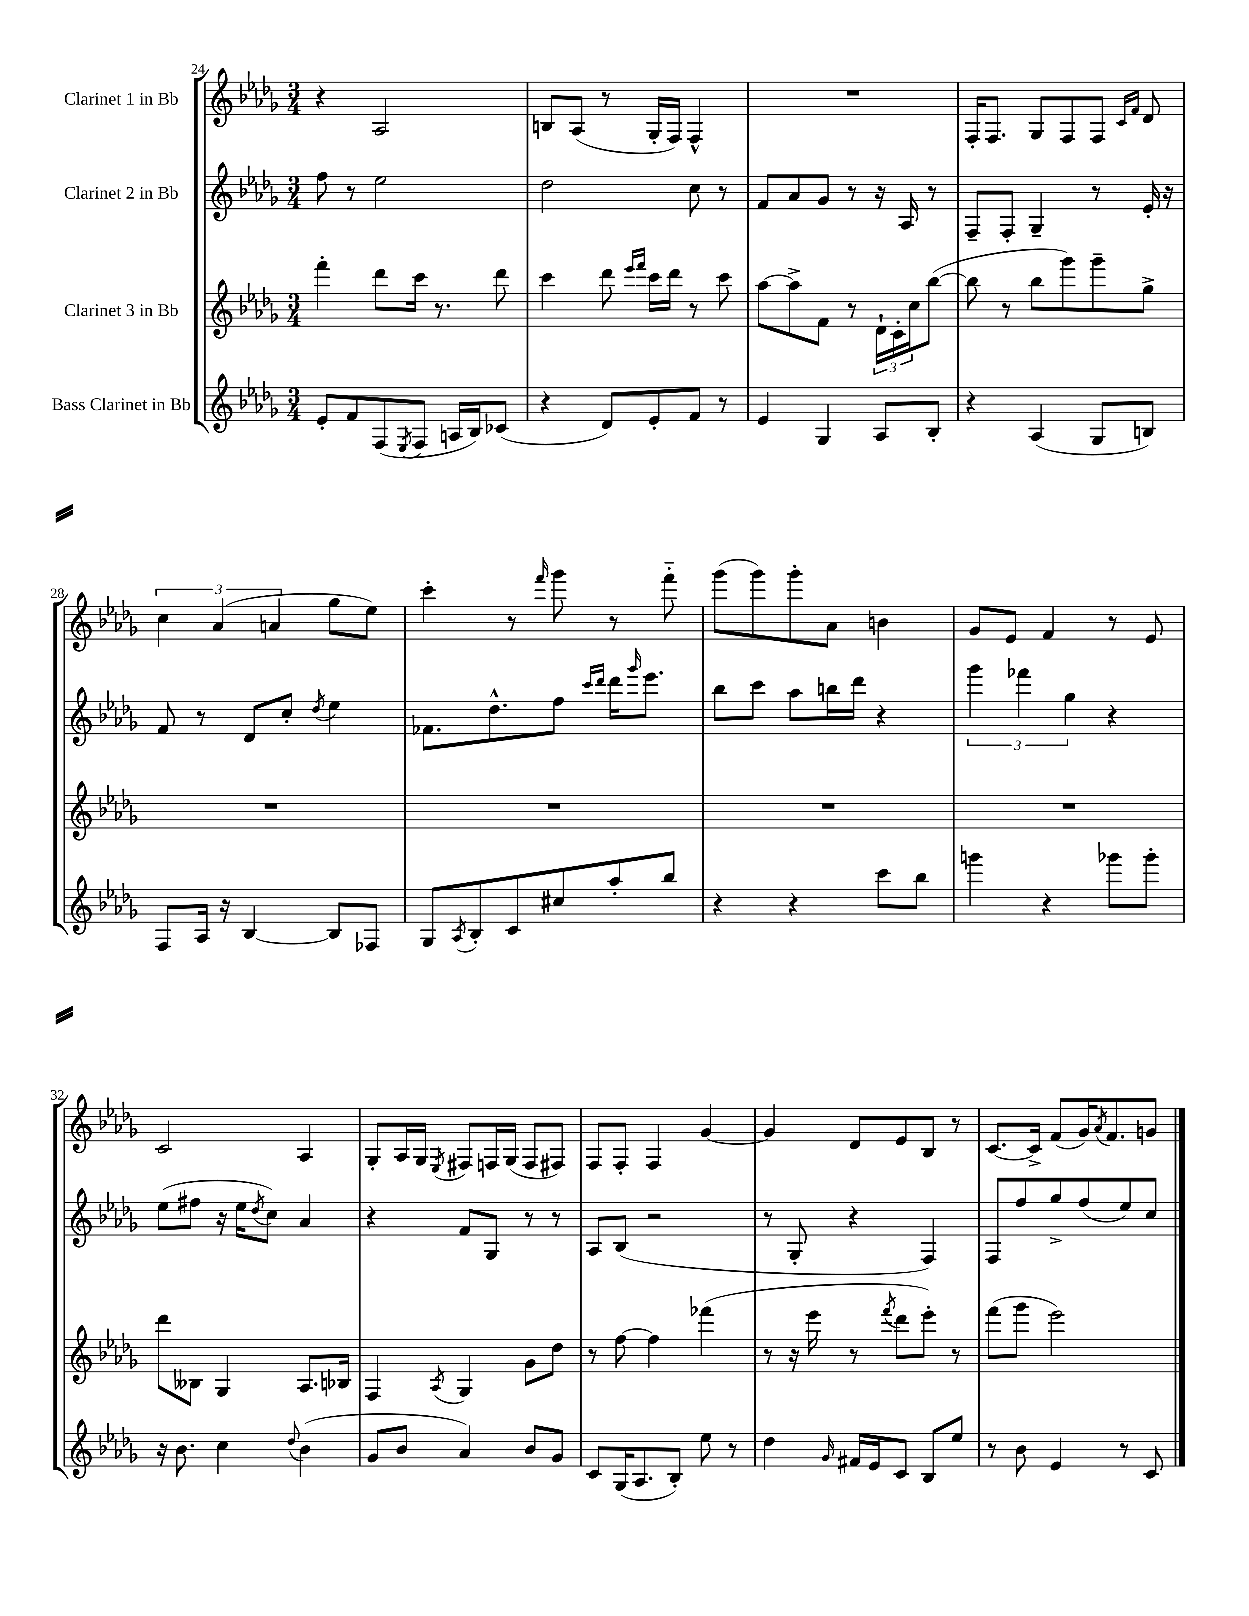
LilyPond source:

<<
\new StaffGroup <<
\new Staff = "s0" \with { instrumentName = "Clarinet 1 in Bb" } {
    \clef treble \key des \major \numericTimeSignature \time 3/4
    r4 aes2 |
    b8 aes8( r8 ges16-. f16) f4-^ |
    R2. |
    f16-. f8. ges8 f8 f8 \grace { c'16 f'16 } des'8 |
    \tuplet 3/2 { c''4 aes'4( a'4 } ges''8 ees''8) |
    c'''4-. r8 \grace { f'''16 } ges'''8 r8 f'''8-_ |
    ges'''8( ges'''8) ges'''8-. aes'8 b'4 |
    ges'8 ees'8 f'4 r8 ees'8 |
    c'2 aes4 |
    ges8-. aes16 ges16 \acciaccatura { ees8 } fis8 f16 ges16( f8 fis8) |
    f8 f8-. f4 ges'4~ |
    ges'4 des'8 ees'8 bes8 r8 |
    c'8.~ c'16-> f'8( ges'16) \acciaccatura { aes'8 } f'8. g'8 \bar "|." |
}
\new Staff = "s1" \with { instrumentName = "Clarinet 2 in Bb" } {
    \clef treble \key des \major \numericTimeSignature \time 3/4
    f''8 r8 ees''2 |
    des''2 c''8 r8 |
    f'8 aes'8 ges'8 r8 r16 aes16 r8 |
    f8-- f8-. ges4-- r8 ees'16-. r16 |
    f'8 r8 des'8 c''8-. \acciaccatura { des''8 } ees''4 |
    fes'8. des''8.-^ f''8 \grace { c'''16 des'''16 } des'''16 \grace { ges'''16 } ees'''8. |
    bes''8 c'''8 aes''8 b''16 des'''16 r4 |
    \tuplet 3/2 { ges'''4 fes'''4 ges''4 } r4 |
    ees''8( fis''8 r16 ees''16 \acciaccatura { des''8 } c''8) aes'4 |
    r4 f'8 ges8 r8 r8 |
    aes8 bes8( r2 |
    r8 ges8-. r4 f4) |
    f8 f''8 ges''8-> f''8( ees''8) c''8 \bar "|." |
}
\new Staff = "s2" \with { instrumentName = "Clarinet 3 in Bb" } {
    \clef treble \key des \major \numericTimeSignature \time 3/4
    f'''4-. des'''8 c'''16 r8. des'''8 |
    c'''4 des'''8 \grace { ees'''16 f'''16 } c'''16 des'''16 r8 c'''8 |
    aes''8~ aes''8-> f'8 r8 \tuplet 3/2 { des'16-! c'16-. c''16 } bes''8~( |
    bes''8 r8 bes''8 ges'''8) ges'''8-- ges''8-> |
    R2. |
    R2. |
    R2. |
    R2. |
    des'''8 beses8 ges4 aes8. bes16 |
    f4 \acciaccatura { aes8 } ges4 ges'8 des''8 |
    r8 f''8~ f''4 fes'''4( |
    r8 r16 ees'''16 r8 \acciaccatura { f'''8 } des'''8 ees'''8-.) r8 |
    f'''8( ges'''8 ees'''2) \bar "|." |
}
\new Staff = "s3" \with { instrumentName = "Bass Clarinet in Bb" } {
    \clef treble \key des \major \numericTimeSignature \time 3/4
    ees'8-. f'8 f8( \acciaccatura { ees8 } f8 a16 bes16) ces'8( |
    r4 des'8) ees'8-. f'8 r8 |
    ees'4 ges4 aes8 bes8-. |
    r4 aes4( ges8 b8) |
    f8 aes16 r16 bes4~ bes8 fes8 |
    ges8 \acciaccatura { aes8 } bes8-. c'8 cis''8 aes''8-. bes''8 |
    r4 r4 c'''8 bes''8 |
    g'''4 r4 ges'''8 ges'''8-. |
    r16 bes'8. c''4 \appoggiatura { des''8 } bes'4( |
    ges'8 bes'8 aes'4) bes'8 ges'8 |
    c'8 ges16( aes8. bes8-.) ees''8 r8 |
    des''4 \grace { ges'16 } fis'16 ees'16 c'8 bes8 ees''8 |
    r8 bes'8 ees'4 r8 c'8 \bar "|." |
}
>>
>>
\layout { \context { \Score currentBarNumber = #24 } }
